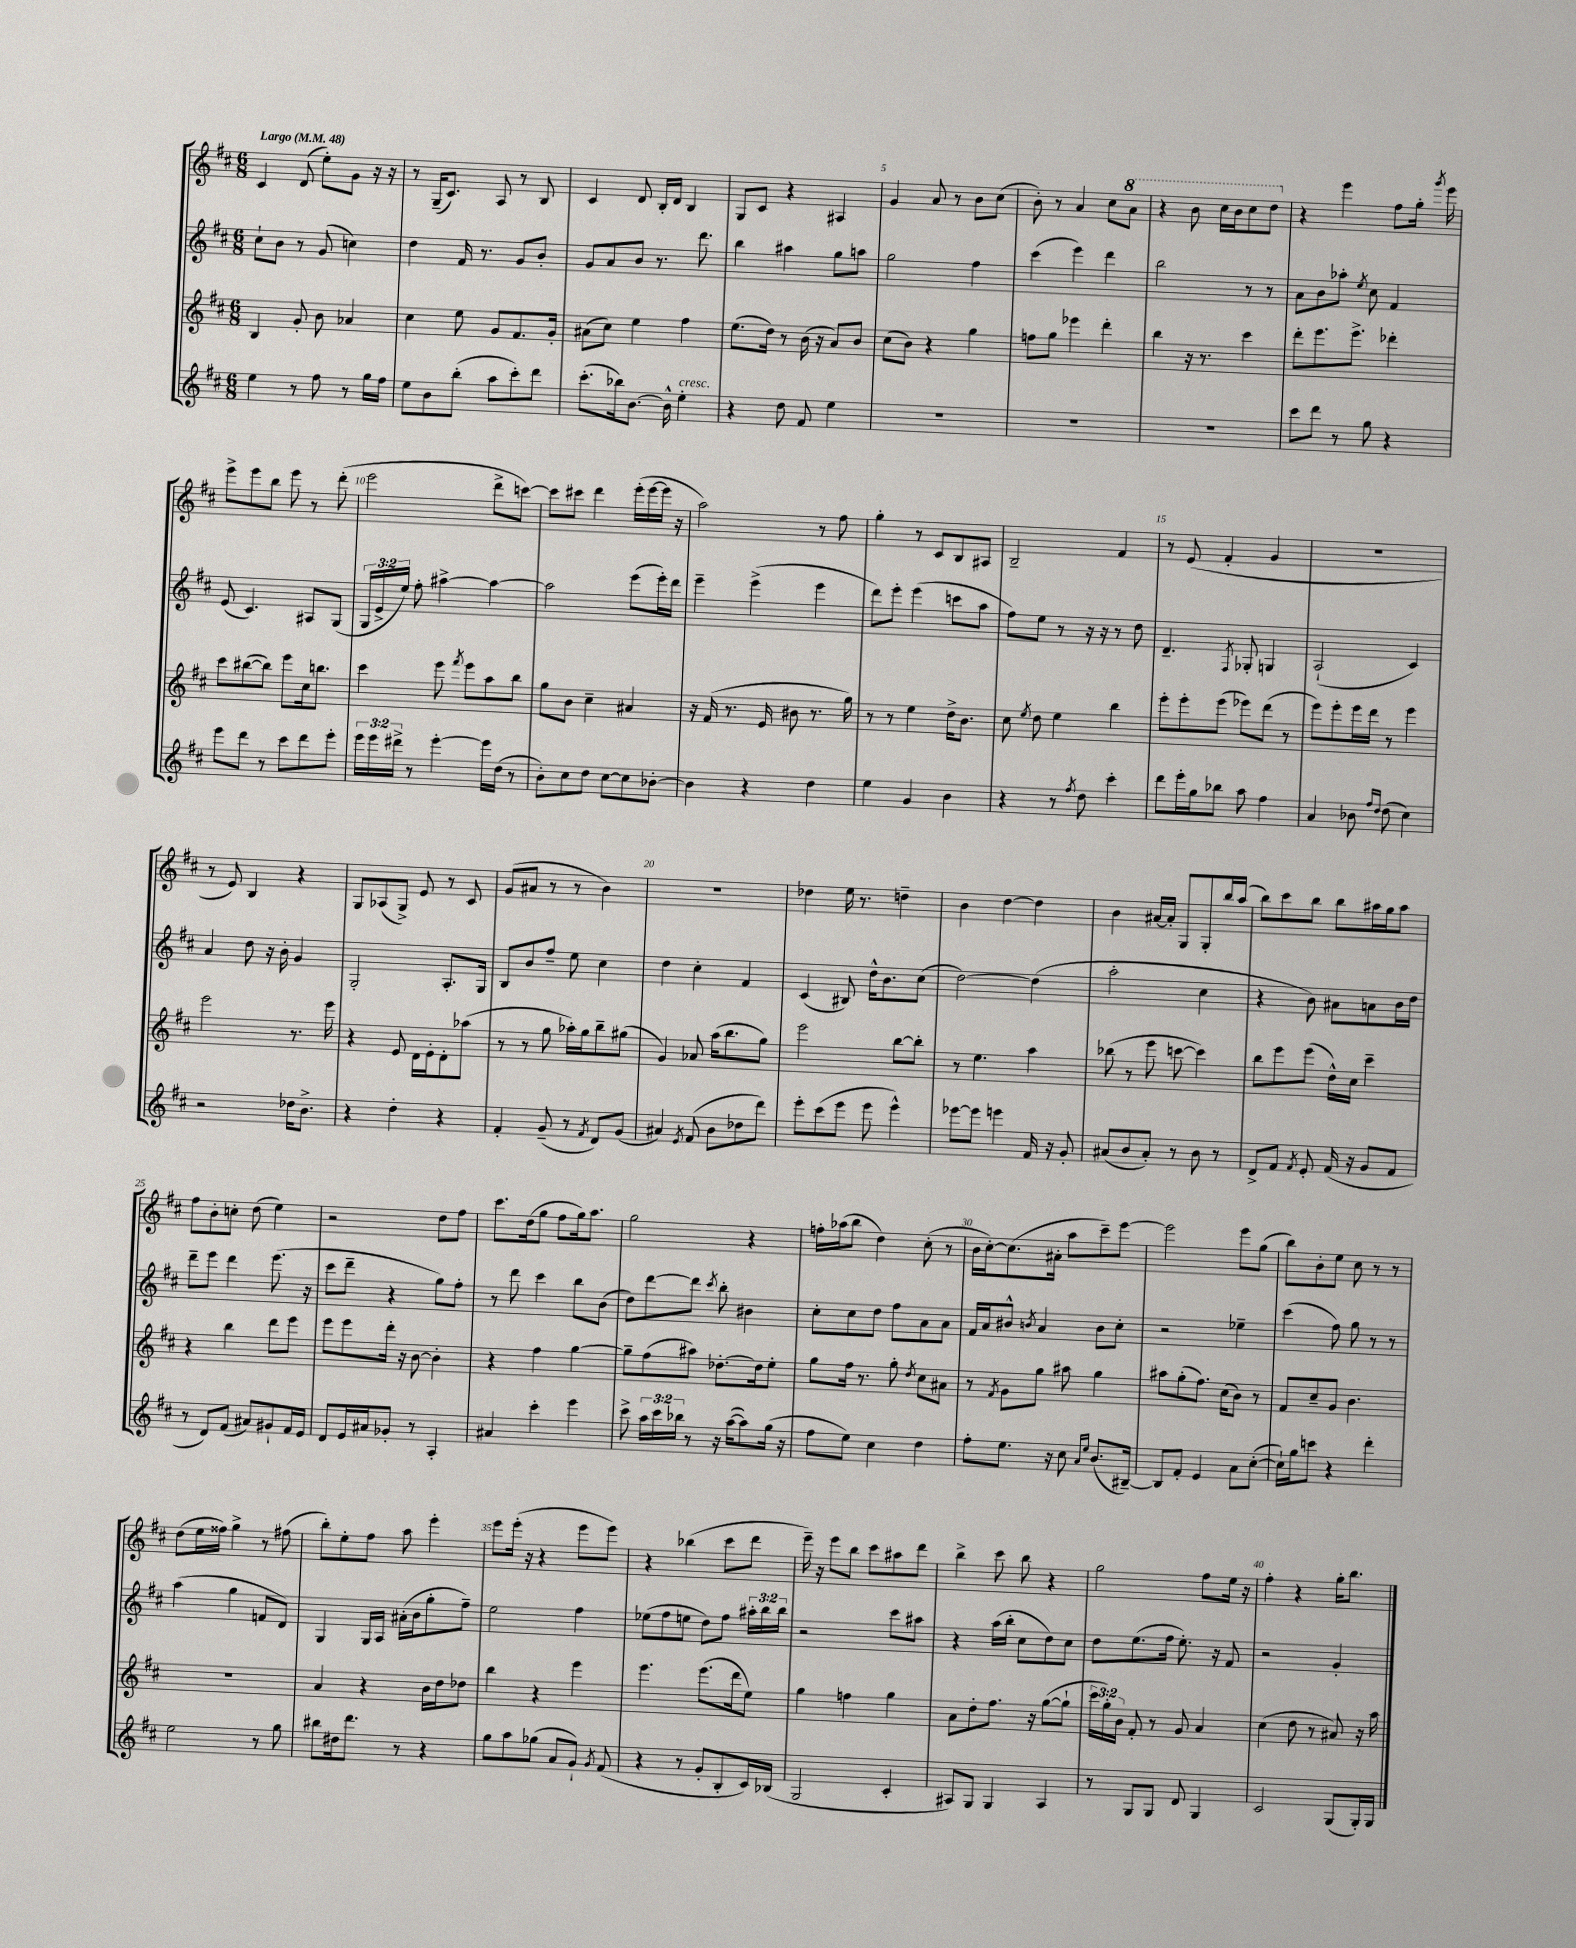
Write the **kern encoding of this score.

**kern	**kern	**kern	**kern
*staff4	*staff3	*staff2	*staff1
*clefG2	*clefG2	*clefG2	*clefG2
*k[f#c#]	*k[f#c#]	*k[f#c#]	*k[f#c#]
*M6/8	*M6/8	*M6/8	*M6/8
*MM48	*MM48	*MM48	*MM48
4ee	4B	8cc#`	4c#
.	.	8b	.
8r	8g'	8r	(8d
8ff#	8b	(8g	8ee')
8r	4a-	4cc)	8g
16gg	.	.	16r
16ff#	.	.	16r
=	=	=	=
8ee	4cc#	4dd	8r
8b	.	.	(16G~
.	.	.	8.c#)
(8bb'	8ee	16f#	.
.	.	8.r	.
8aa	8g	.	8A
8ccc#')	8.f#	8g	8r
8ddd	.	8b'	8B
.	16g'	.	.
=	=	=	=
(8.ccc#'	(8a#	8g	4c#
.	8cc#)	8a	.
16bb-)	.	.	.
[8.b	4ee	8b	8d
.	.	8.r	16B'
16b^^]	.	.	16d
4ee'	4ff#	.	4B
.	.	8.ddd	.
=	=	=	=
4r	(8.ee	4bb	8G
.	.	.	8c#
.	16dd)	.	.
8dd	8r	4aa#	4r
8f#	(16b	.	.
.	16r	.	.
4ee	8a)	8gg	4A#
.	8b	8aa	.
=	=	=	=
2.r	(8cc#	2gg	4g
.	8b)	.	.
.	4r	.	8a
.	.	.	8r
.	4gg	4ff#	8b
.	.	.	(8cc#
=	=	=	=
2.r	8ff	(4ccc#	8b')
.	8gg	.	8r
.	4eee-	4eee)	4a
.	4ddd'	4ddd	8cc#
.	.	.	8aa
=	=	=	=
2.r	4bb	2bb	4r
.	16r	.	8bb
.	8.r	.	.
.	.	.	16ccc#
.	.	.	16bb
.	4ccc#	8r	8ccc#
.	.	8r	8ddd
=	=	=	=
8ccc#	8ddd'	8a	4r
8ddd	8.eee	8b	.
8r	.	8aa-'	4eee
.	8.eee^	.	.
.	.	8qee	.
8gg	.	8cc#	.
4r	4ddd-'	4f#	8ff#
.	.	.	16gg'
.	.	.	8qggg
.	.	.	16eee
=	=	=	=
8eee	8ccc#	(8e	8eee^
8ddd	([8bb#	4.c#)	8eee
8r	8bb#])	.	8bb
8ccc#	8eee	.	8eee
8ddd	16cc#	8A#	8r
.	8.bb	.	.
8eee'	.	(8G	(8ddd'
=	=	=	=
24eee	4ccc#	24G	2eee
24eee	.	24e^	.
24ddd#^	.	24ee)	.
8r	.	8ff#'	.
[4eee'	8eee	[4aa#^	.
.	8qfff#	.	.
.	8eee	.	.
16eee]	8aa	4aa#_	8ddd^
(16dd	.	.	.
8r	8bb	.	[8ccc)
=	=	=	=
8b')	8gg	2aa#]	8ccc]
8cc#	8b	.	8ccc#
8dd	4cc#~	.	4ddd
[8cc#	.	.	.
8cc#]	4a#	(8eee	(16eee'
.	.	.	[16eee
[8b-'	.	16eee')	16eee]
.	.	16ddd	16r
=	=	=	=
4b-]	16r	4eee~	2aa)
.	(16f#	.	.
.	8.r	.	.
4r	.	(4eee^	.
.	16e	.	.
.	8b#	.	.
4dd	8.r	4eee	8r
.	.	.	8ff#
.	16gg)	.	.
=	=	=	=
4ee	8r	8ddd)	4gg'
.	8r	8eee'	.
4g	4ee	(4eee	8r
.	.	.	8c#
4b	16dd^	8ccc	8B
.	8.b	.	.
.	.	8aa	8A#
=	=	=	=
4r	8cc#	8ff#)	2B~
.	8qee	.	.
.	8dd	8ee	.
8r	4ee	8r	.
8qff#	.	.	.
8dd	.	16r	.
.	.	16r	.
4ccc#'	4bb	8r	4f#
.	.	8dd	.
=	=	=	=
8ddd	8eee'	4.d~	8r
16eee'	8eee'	.	(8e
16gg	.	.	.
8bb-	(8eee	.	4f#'
.	.	8qF#	.
8aa	8eee-)	8G-'	.
4ff#	(8ddd	4G	4g
.	8r	.	.
=	=	=	=
4a	8eee)	(2A`	2.r
.	8eee'	.	.
8b-	16eee	.	.
.	16ddd	.	.
16qqff#	.	.	.
16qqdd	.	.	.
(8dd	8r	.	.
4cc#)	4eee	4c#)	.
=	=	=	=
2r	2eee	4a	8r
.	.	.	8e)
.	.	8dd	4B
.	.	16r	.
.	.	16b'	.
16dd-	8.r	4g	4r
8.b^	.	.	.
.	16eee	.	.
=	=	=	=
4r	4r	2G'	8G
.	.	.	(8A-
4dd'	8e	.	8G^)
.	16d	.	8e
.	16e'	.	.
4r	8d'	8.A'	8r
.	(8aa-	.	8c#
.	.	16G	.
=	=	=	=
4f#'	8r	8B	(8g
.	8r	8b	8a#
(8g~	8gg	8ff#~	8r
8r	16aa-')	8ee	8r
.	16gg	.	.
8qf#	.	.	.
8d)	8bb~	4cc#	4b)
(8g	(8gg#	.	.
=	=	=	=
4a#)	4g)	4dd	2.r
8qe	.	.	.
(8f#	8a-	4cc#'	.
8b	(16aa	.	.
.	8.bb	.	.
8dd-	.	4f#	.
8ddd)	8gg)	.	.
=	=	=	=
8eee'	2eee	(4c#	4dd-
(8ccc#	.	.	.
8eee	.	8B#)	16ee
.	.	.	8.r
8eee	.	16dd^^	.
.	.	8.b	.
4eee^^)	[8bb	.	4dd~
.	8bb']	(8cc#	.
=	=	=	=
[8eee-	8r	[2dd)	4b
8eee-]	4.ee	.	.
4eee	.	.	[4dd
16f#	4aa	(4dd]	4dd]
16r	.	.	.
8g'	.	.	.
=	=	=	=
(8a#	(8bb-	2aa'	4b
8b	8r	.	.
8a#')	8eee	.	[16a#
.	.	.	16a#']
8r	[8ccc	.	8G
8b	4ccc])	4cc#	8G'
8r	.	.	16bb
.	.	.	(16aa
=	=	=	=
8d^	8bb	4r	8bb)
8f#	8eee	.	8ccc#
8qf#	.	.	.
8e'	(8eee	8b)	8bb
(16f#	16dd^^)	8a#	8bb
16r	16cc#	.	.
8g	4ccc#~	8a	16aa#
.	.	.	16gg
8f#	.	16b	8aa#
.	.	16dd	.
=	=	=	=
8r	4r	8ddd~	8ff#
8d)	.	8eee	8b'
(8f#	4bb	4ddd	8cc'
8a#)	.	.	(8dd
8g#`	8ddd	(8.eee	4ee)
16f#	8eee	.	.
16e	.	16r	.
=	=	=	=
8d	8eee	8ccc#	2r
16e	8eee	8ddd~	.
16a#	.	.	.
8g-'	16ddd'	4r	.
.	16r	.	.
8r	[8b	.	.
4A'	4b']	8gg)	8dd
.	.	8ff#'	8ff#
=	=	=	=
4a#	4r	8r	8.ccc#
.	.	8ddd	.
.	.	.	(16dd
4ccc#'	4ff#	4ccc#	8gg
.	.	.	8ff#
4eee	[4gg	8bb	16gg)
.	.	.	8.aa
.	.	(8b	.
=	=	=	=
8ccc#^	8gg~]	8dd)	2gg
24aa	(8ff#	[8ddd	.
24ccc#	.	.	.
24bb-	.	.	.
8r	8aa#)	8ddd]	.
.	.	8qccc#	.
16r	[8.dd-'	8bb'	.
([16aa	.	.	.
8aa])	.	4b#	4r
.	16dd-]	.	.
(16gg	8ee'	.	.
16r	.	.	.
=	=	=	=
8ff#	8gg	8cc#'	16ff'
.	.	.	(16aa-
8ee)	16ff#	8cc#	8bb
.	8.r	.	.
4cc#	.	8dd	4dd)
.	8gg'	8ff#	.
.	8qdd	.	.
4dd	8cc#	8a	(8cc#'
.	8a#	8a	8r
=	=	=	=
8ff#'	8r	16f#	16b
.	.	16a	[16cc#')
.	8qf#	.	.
8.ee	8g	8b#^^	(8.cc#]
.	.	8qb	.
.	8gg	4a	.
16r	.	.	16a#'
8cc#	8aa#	.	8aa
16qqa	.	.	.
16qqee	.	.	.
(8.b	4gg	8b	8ccc#~)
.	.	8cc#'	[8eee
[16B#~)	.	.	.
=	=	=	=
8B#]	8aa#	2r	2eee]
8f#'	(8gg'	.	.
4e	8.ff#)	.	.
.	(16cc#	.	.
8a	8b)	4ee-~	8eee
([8cc#'	8r	.	(8gg
=	=	=	=
16cc#`])	8f#	(4ccc#	8bb)
16gg	.	.	.
8ccc	8cc#~	.	8b'
4r	8g	8ff#)	8ee
.	4.b	8gg	8cc#
4ddd'	.	8r	8r
.	.	8r	8r
=	=	=	=
2ee	2.r	(4aa	(8dd
.	.	.	16ee
.	.	.	16ff##)
.	.	4gg	4gg^
8r	.	8f	8r
8gg	.	8d)	(8ff#
=	=	=	=
8bb#	4a	4G	8bb')
16dd#	.	.	8ee'
8.ddd	.	.	.
.	4r	16G	8ff#
.	.	16A	.
8r	.	(16a#'	8aa
.	.	16b	.
4r	16b	8gg'	4eee'
.	16dd	.	.
.	8dd-	8ff#~)	.
=	=	=	=
8gg	4bb	2ee	8eee
8aa	.	.	(16eee'
.	.	.	16r
(8gg-	4r	.	4r
8a	.	.	.
8g`)	4eee	4ff#	8eee
8qg	.	.	.
(8f#	.	.	8eee)
=	=	=	=
4r	4.eee	(8ee-	4r
.	.	8ff#	.
8r	.	8ee	(4bb-
8g'	(8.eee	8dd)	.
8B'	.	8ff#	8ccc#
.	16ddd	.	.
16c#)	8ee)	24aa#'	8ddd
.	.	24bb	.
(16B-	.	.	.
.	.	24bb	.
=	=	=	=
2G	4gg	2r	16eee~)
.	.	.	16r
.	.	.	8eee
.	4ff	.	8bb
.	.	.	8ccc#
4c#'	4gg	8ccc#	8aa#
.	.	8aa#	8ddd
=	=	=	=
8A#)	8a	4r	4bb^
8G	8dd'	.	.
4G	8.ff#	(16aa	8ccc#
.	.	16bb'	.
.	.	8cc#	8bb
.	16r	.	.
4A#	([8gg	8dd)	4r
.	8gg`]	8cc#	.
=	=	=	=
8r	24ccc#	8dd	2gg
.	24gg')	.	.
.	24b	.	.
8G	8f#'	(8.ee	.
8G	8r	.	.
.	.	16ff#	.
8d	8g	8.ee')	.
4G	4a	.	8ff#
.	.	16r	.
.	.	8f#	16ee
.	.	.	16r
=	=	=	=
2c#	(4cc#	2r	4ff#'
.	8dd	.	4r
.	8r	.	.
(8G	8a#)	4g'	16gg'
.	.	.	8.bb
16G')	16r	.	.
16G	16aa	.	.
==	==	==	==
*-	*-	*-	*-
